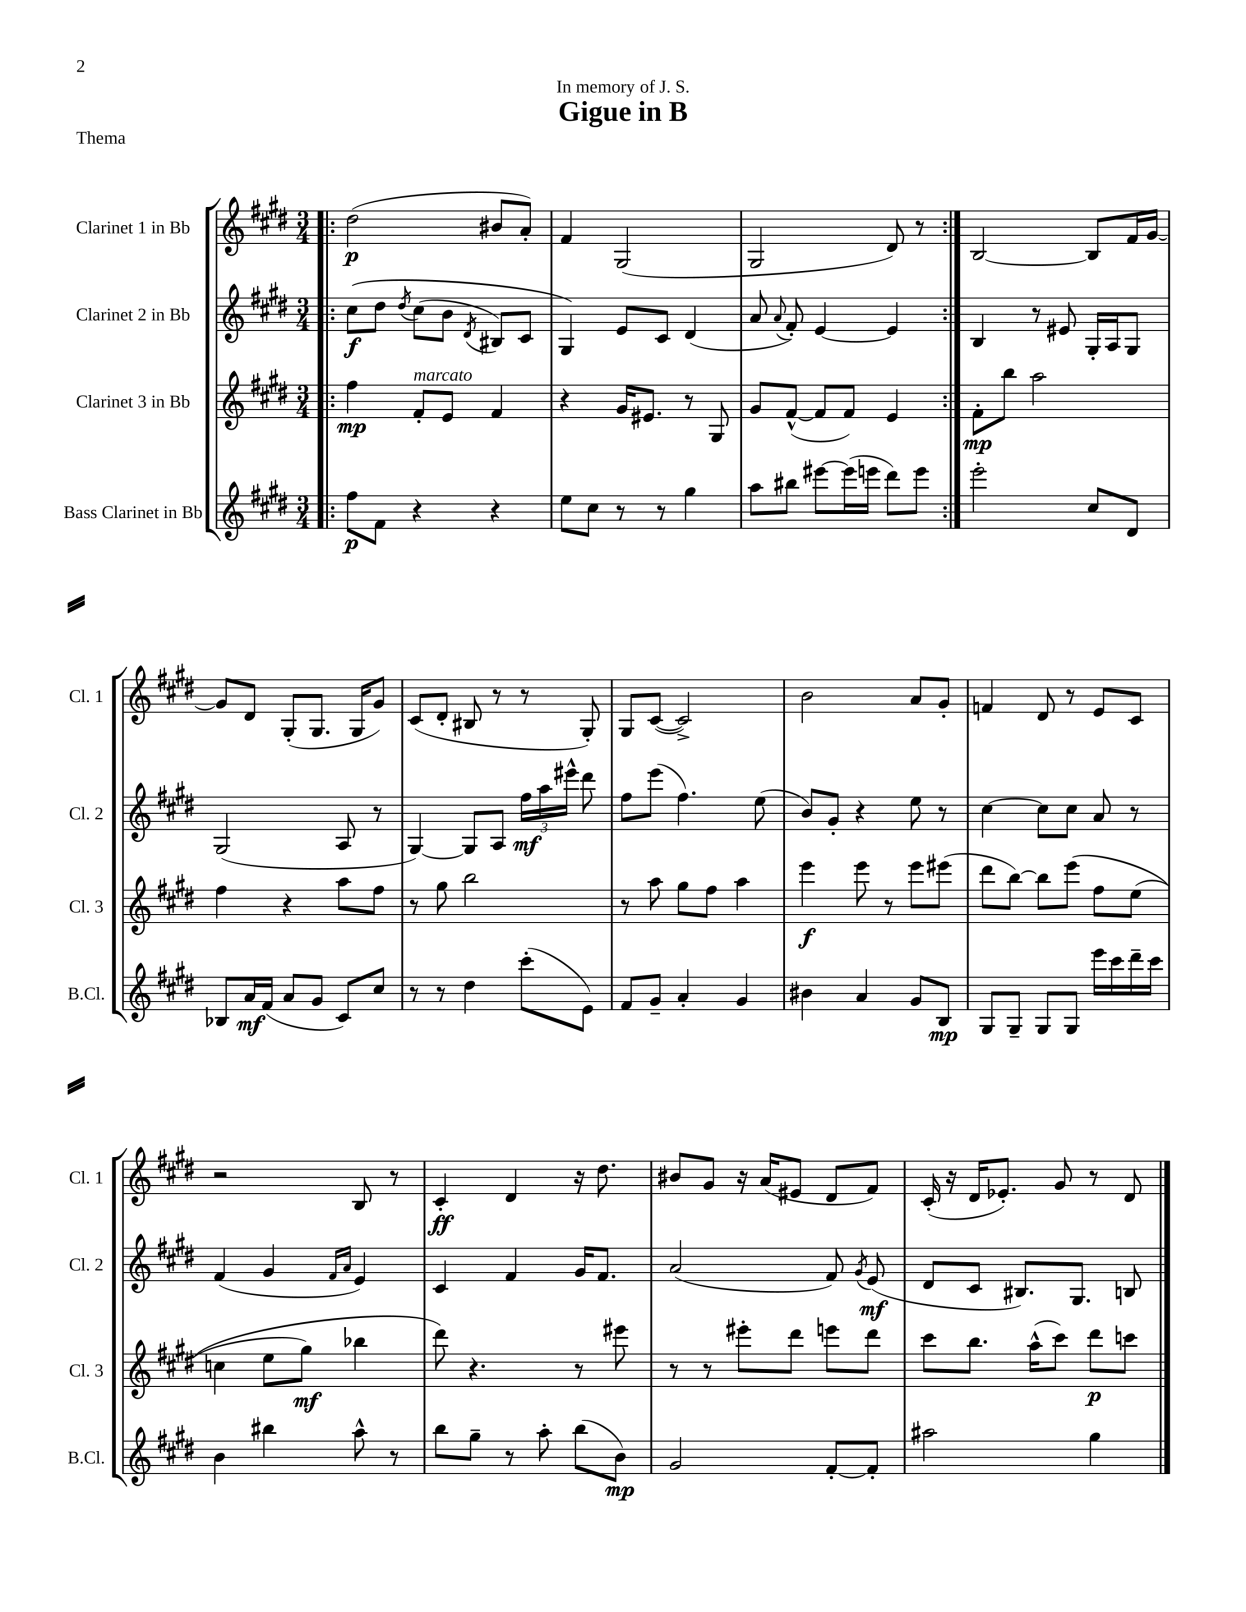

**kern	**kern	**kern	**kern
*staff4	*staff3	*staff2	*staff1
*clefG2	*clefG2	*clefG2	*clefG2
*k[f#c#g#d#]	*k[f#c#g#d#]	*k[f#c#g#d#]	*k[f#c#g#d#]
*M3/4	*M3/4	*M3/4	*M3/4
=!|:	=!|:	=!|:	=!|:
8ff#	4ff#	&(8cc#	(2dd#
8f#	.	8dd#	.
.	.	8qdd#	.
4r	8f#'	(8cc#	.
.	8e	8b	.
.	.	8qd#	.
4r	4f#	8B#)	8b#
.	.	8c#	8a')
=	=	=	=
8ee	4r	4G#&)	4f#
8cc#	.	.	.
8r	16g#	8e	(2G#
.	8.e#	.	.
8r	.	8c#	.
4gg#	8r	(4d#	.
.	8G#	.	.
=	=	=	=
8aa	8g#	8a	2G#
.	.	8qqa	.
8bb#	([8f#^^	8f#')	.
[8eee#	8f#]	[4e	.
(16eee#]	8f#)	.	.
16eee	.	.	.
8ddd#)	4e	4e]	8d#)
8eee	.	.	8r
=:|!	=:|!	=:|!	=:|!
2eee'	8f#'	4B	[2B
.	8bb	.	.
.	2aa	8r	.
.	.	8e#	.
8cc#	.	16G#'	8B]
.	.	16A	.
8d#	.	8G#	16f#
.	.	.	[16g#
=	=	=	=
8B-	4ff#	(2G#	8g#]
16a	.	.	8d#
(16f#	.	.	.
8a	4r	.	(8G#'
8g#	.	.	8.G#
8c#)	8aa	8A	.
.	.	.	16G#
8cc#	8ff#	8r	8g#)
=	=	=	=
8r	8r	[4G#)	(8c#
8r	8gg#	.	8d#'
4dd#	2bb	8G#]	8B#
.	.	8A	8r
(8ccc#'	.	24ff#	8r
.	.	24aa	.
.	.	24eee#^^	.
8e)	.	8ddd#	8G#')
=	=	=	=
8f#	8r	8ff#	8G#
8g#~	8aa	(8eee	([8c#
4a'	8gg#	4.ff#)	2c#^])
.	8ff#	.	.
4g#	4aa	.	.
.	.	(8ee	.
=	=	=	=
4b#	4eee	8b)	2b
.	.	8g#'	.
4a	8eee	4r	.
.	8r	.	.
8g#	8eee	8ee	8a
8B	(8eee#	8r	8g#'
=	=	=	=
8G#	8ddd#	[4cc#	4f
8G#~	[8bb)	.	.
8G#	8bb]	8cc#]	8d#
8G#	&(8eee	8cc#	8r
16eee	8ff#	8a	8e
16ccc#	.	.	.
16ddd#~	(8ee	8r	8c#
16ccc#	.	.	.
=	=	=	=
4b	4cc	(4f#	2r
4bb#	8ee	4g#	.
.	8gg#)	.	.
.	.	16qqf#	.
.	.	16qqa	.
8aa^^	4bb-	4e)	8B
8r	.	.	8r
=	=	=	=
8bb	8ddd#&)	4c#	4c#'
8gg#~	4.r	.	.
8r	.	4f#	4d#
8aa'	.	.	.
(8bb	8r	16g#	16r
.	.	8.f#	8.dd#
8b)	8eee#	.	.
=	=	=	=
2g#	8r	(2a	8b#
.	8r	.	8g#
.	8eee#'	.	16r
.	.	.	(16a
.	8ddd#	.	8e#
[8f#'	8eee	8f#)	8d#
.	.	8qg#	.
8f#']	8ddd#	(8e	8f#)
=	=	=	=
2aa#	8ccc#	8d#	(16c#'
.	.	.	16r
.	8.bb	8c#	16d#
.	.	.	8.e-')
.	.	8.B#)	.
.	(16aa^^	.	.
.	8ccc#)	.	8g#
.	.	8.G#	.
4gg#	8ddd#	.	8r
.	8ccc	8B	8d#
==	==	==	==
*-	*-	*-	*-
